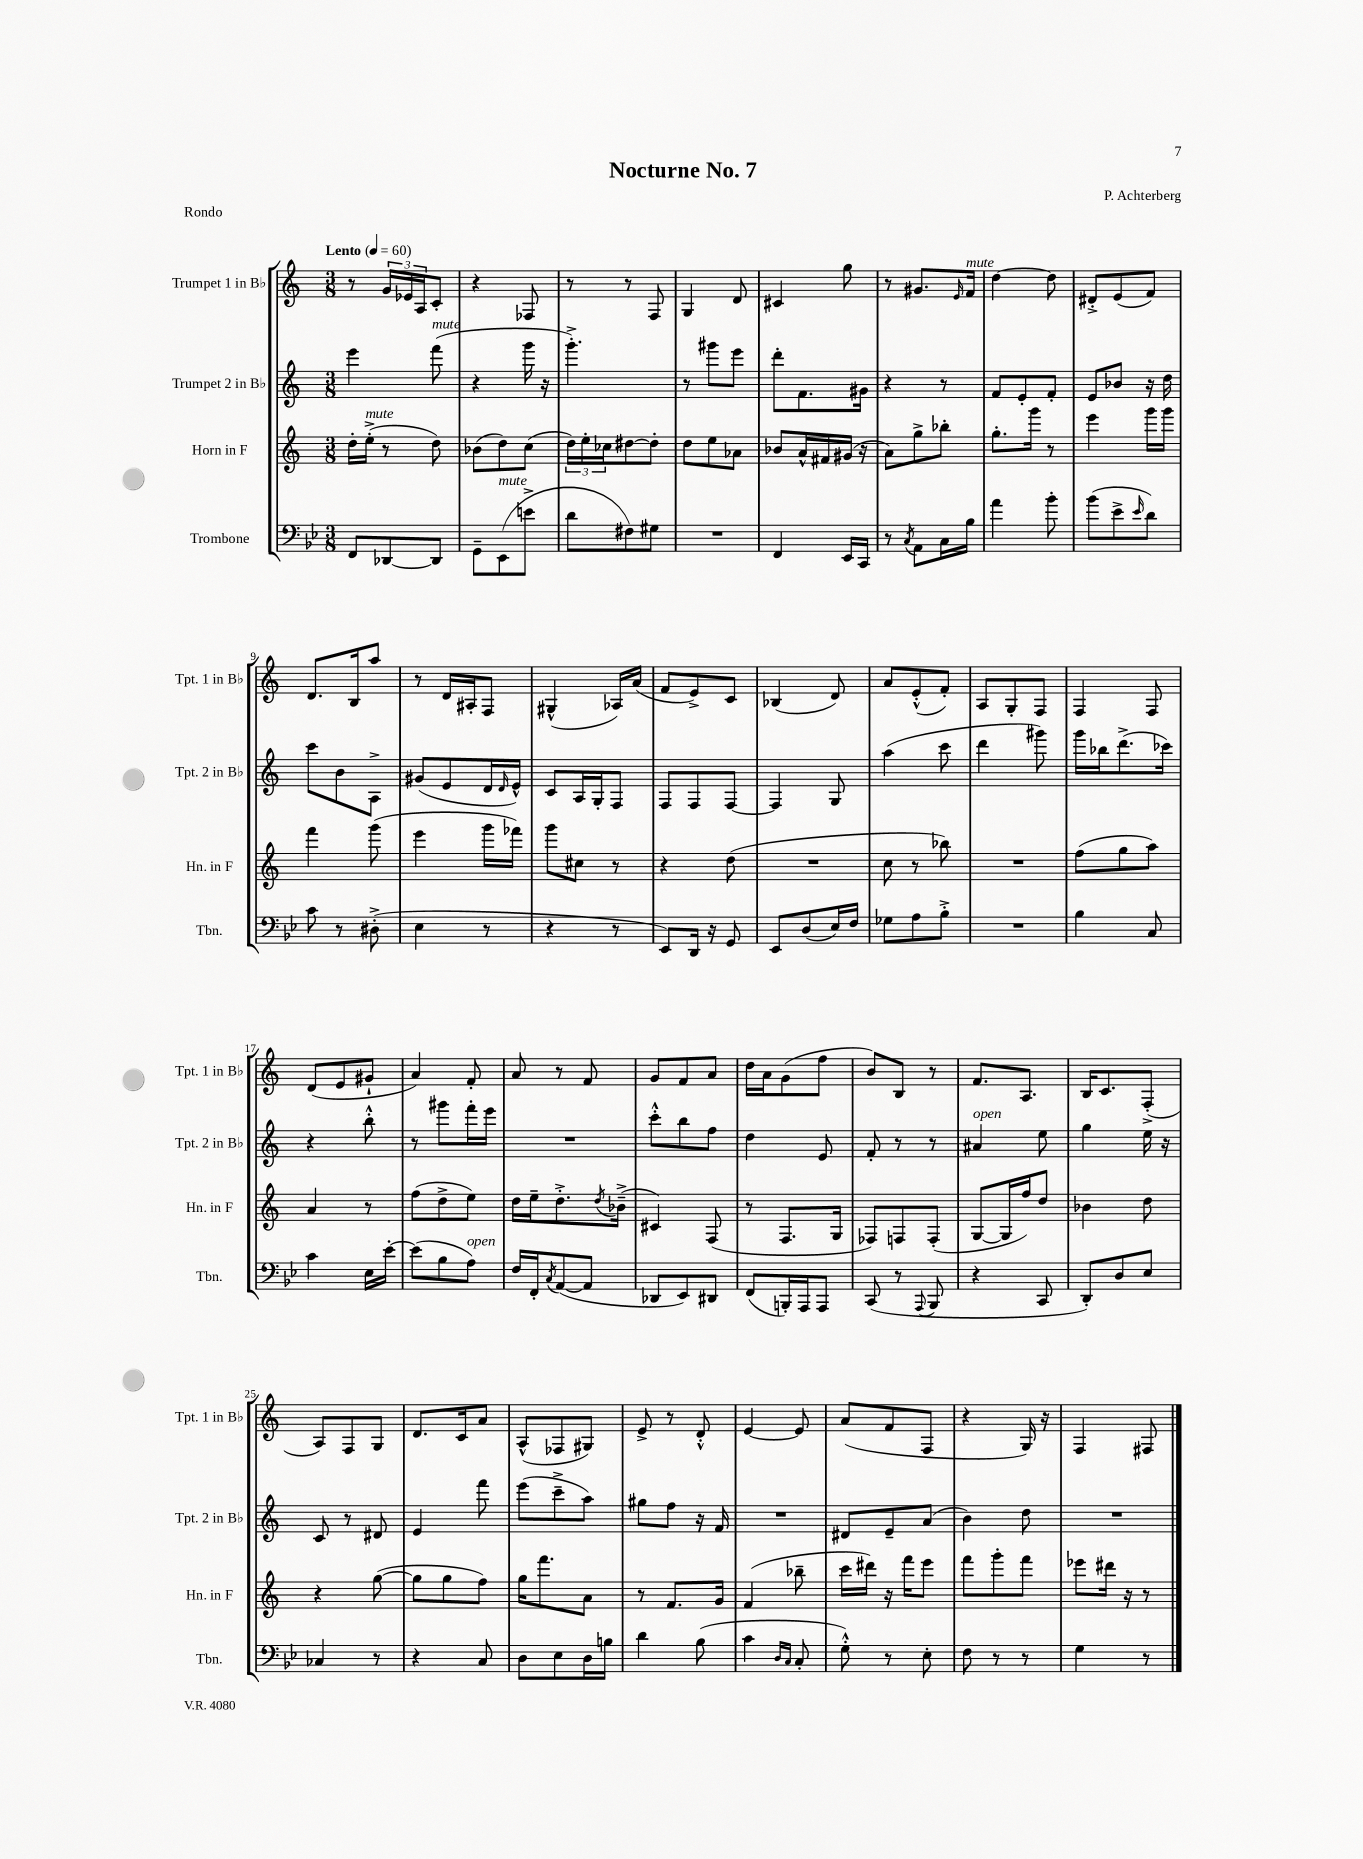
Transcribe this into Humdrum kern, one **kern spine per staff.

**kern	**kern	**kern	**kern
*part4	*part3	*part2	*part1
*staff4	*staff3	*staff2	*staff1
*I"Trombone	*I"Horn in F	*I"Trumpet 2 in B♭	*I"Trumpet 1 in B♭
*I'Tbn.	*I'Hn. in F	*I'Tpt. 2 in B♭	*I'Tpt. 1 in B♭
*clefF4	*clefG2	*clefG2	*clefG2
*k[b-e-]	*k[]	*k[]	*k[]
*M3/8	*M3/8	*M3/8	*M3/8
*MM60	*MM60	*MM60	*MM60
=1	=1	=1	=1
!	!	!	!LO:TX:a:B:t=Lento
8FF/L	16dd'\LL	4eee\	8r
!	!LO:TX:a:i:t=mute	!	!
.	(16ee'^\JJ	.	.
[8DD-X/	8r	.	24g/LL
.	.	.	24e-X/
.	.	.	24A/J
!	!	!LO:TX:a:i:t=mute	!
8DD-/J]	8dd\)	(8fff\	8c'/J
=2	=2	=2	=2
8GG~\L	(8b-X\L	4r	4r
!LO:TX:a:i:t=mute	!	!	!
(8EE-\	8dd\)	.	.
8en^\J	(8cc\J	16ggg\	8F-X/
.	.	16r	.
=3	=3	=3	=3
8d\L	24dd\LL)	4.ggg'^\)	8r
.	24ee'\	.	.
.	24cc-X\J	.	.
8F#X\)	[8dd#X\	.	8r
8G#X\J	8dd#'\J]	.	8F/
=4	=4	=4	=4
4.r	8dd\L	8r	4G/
.	8ee\	8ggg#X\L	.
.	8a-X\J	8eee\J	8d/
=5	=5	=5	=5
4FF/	8b-X/L	8ddd'\L	4c#X/
.	16a^^/L	8.f\	.
.	16f#X/	.	.
16EE-/LL	(16g#X/JJ	.	8gg\
16CC/JJ	16r	16g#X\Jk	.
=6	=6	=6	=6
8r	8a\L)	4r	8r
8qC/	.	.	.
8AA\L	8gg^\	.	8.g#X/L
16C\L	8bb-X'\J	8r	.
.	.	.	16qqe/
!	!	!	!LO:TX:a:i:t=mute
16B-\JJ	.	.	16f/Jk
=7	=7	=7	=7
4a\	8.gg'\L	8f/L	[4dd\
.	.	8e'/	.
.	16ggg\Jk	.	.
8b-'\	8r	8f'/J	8dd\]
=8	=8	=8	=8
(8b-\L	4eee\	8e/L	8d#X'^/L
8e-^\	.	8b-X/J	(8e/
16qqe-/	.	.	.
8d\J)	16ggg\LL	16r	8f/J)
.	16ggg\JJ	16dd\	.
!!LO:LB:g=z
=9	=9	=9	=9
8c\	4fff\	8ccc\L	8.d/L
8r	.	8b\	.
.	.	.	16B/k
(8D#X'^\	(8ggg\	8A^\J	8aa/J
=10	=10	=10	=10
4E-\	4eee\	(8g#X/L	8r
.	.	8e/	16d/LL
.	.	.	16A#X'/J
8r	16ggg\LL	16d/L	8F/J
.	.	16qqd/	.
.	16fff-X\JJ)	16e^^/JJ)	.
=11	=11	=11	=11
4r	8ggg\L	8c/L	(4G#X^^/
.	8cc#X\J	16A/L	.
.	.	16G'/J	.
8r	8r	8F/J	16A-X/LL)
.	.	.	(16a/JJ
=12	=12	=12	=12
8EE-/L)	4r	8F/L	8f/L
16DD/Jk	.	8F/	8e^/)
16r	.	.	.
8GG/	(8dd\	[8F/J	8c/J
=13	=13	=13	=13
8EE-/L	4.r	4F/]	(4B-X/
(8D/	.	.	.
16E-/L)	.	8G/	8d/)
16F/JJ	.	.	.
=14	=14	=14	=14
8G-X\L	8cc\	(4aa\	8a/L
8A\	8r	.	(8e'^^/
8B-'^\J	8bb-X\)	8ccc\	8f'/J)
=15	=15	=15	=15
4.r	4.r	4ddd\	8A/L
.	.	.	8G'/
.	.	8ggg#X\)	8F/J
=16	=16	=16	=16
4B-\	(8ff\L	16ggg\LL	4F/
.	.	16bb-X\J	.
.	8gg\	(8.ddd^\	.
8C/	8aa\J)	.	8F/
.	.	16ccc-X\Jk)	.
!!LO:LB:g=z
=17	=17	=17	=17
4c\	4a/	4r	(8d/L
.	.	.	8e/
16E-\LL	8r	8bb'^^\	8g#X`/J
[16e-'\JJ	.	.	.
=18	=18	=18	=18
(8e-\L]	(8ff\L	8r	4a/)
8B-\	8dd^\	8ggg#X\L	.
!LO:TX:a:i:t=open	!	!	!
8A\J)	8ee\J)	16fff'\L	8f'/
.	.	16eee\JJ	.
=19	=19	=19	=19
16F/LL	16dd\LL	4.r	8a/
16FF'/J	16ee~\J	.	.
8qC/	.	.	.
([8AA/	8.dd'^\	.	8r
8AA/J]	.	.	8f/
.	8qdd/	.	.
.	(16b-X~^\Jk	.	.
=20	=20	=20	=20
8DD-X/L	4c#X/)	8ccc'^^\L	8g/L
8EE-/)	.	8bb\	8f/
8DD#X/J	(8F/	8ff\J	8a/J
=21	=21	=21	=21
(8FF/L	8r	4dd\	16dd\LL
.	.	.	16a\J
16BBBn'/L)	8.F/L	.	(8g\
16AAA/J	.	.	.
8AAA/J	.	8e/	8ff\J
.	16G/Jk	.	.
=22	=22	=22	=22
(8CC/	8F-X/L)	8f'/	8b/L)
8r	8Fn/	8r	8B/J
8qqAAA/	.	.	.
8BBB-/	(8F'/J	8r	8r
=23	=23	=23	=23
!	!	!LO:TX:a:i:t=open	!
4r	[8G/L	4a#X/	8.f/L
.	16G/L]	.	.
.	16ff/J)	.	8.A/J
8CC/	8dd/J	8ee\	.
=24	=24	=24	=24
8DD'/L)	4b-X\	4gg\	16B/KL
.	.	.	8.c/
8D/	.	.	.
8E-/J	8dd\	16ee\	(8F'^/J
.	.	16r	.
!!LO:LB:g=z
=25	=25	=25	=25
4C-X/	4r	8c/	8A/L)
.	.	8r	8F/
8r	([8gg\	8d#X/	8G/J
=26	=26	=26	=26
4r	8gg\L]	4e/	8.d/L
.	8gg\	.	.
.	.	.	16c/k
8C/	8ff\J)	8fff\	8a/J
=27	=27	=27	=27
8D\L	16gg\KL	(8eee\L	(8A^^/L
.	8.fff\	.	.
8E-\	.	8ccc~^\	8F-X/
16D\L	8a\J	8aa\J)	8G#X/J)
16Bn\JJ	.	.	.
=28	=28	=28	=28
4d\	8r	8gg#X\L	8e^/
.	8.f/L	8ff\J	8r
(8B-\	.	16r	8d'^^/
.	16g/Jk	16f/	.
=29	=29	=29	=29
4c\	(4f/	4.r	[4e/
16qqD/LL	.	.	.
16qqC/JJ	.	.	.
8C'/	8bb-X~\	.	8e/]
=30	=30	=30	=30
8G'^^\)	16ccc\LL	8d#X/L	(8a/L
.	16ddd#X\JJ)	.	.
8r	16r	8e~/	8f/
.	16fff\KL	.	.
8E-'\	8eee\J	(8a/J	8F/J
=31	=31	=31	=31
8F\	8fff\L	4b\)	4r
8r	8ggg'\	.	.
8r	8fff\J	8dd\	16G/)
.	.	.	16r
=32	=32	=32	=32
4G\	8eee-X\L	4.r	4F/
.	16ddd#X\Jk	.	.
.	16r	.	.
8r	8r	.	8F#X/
==	==	==	==
*-	*-	*-	*-
